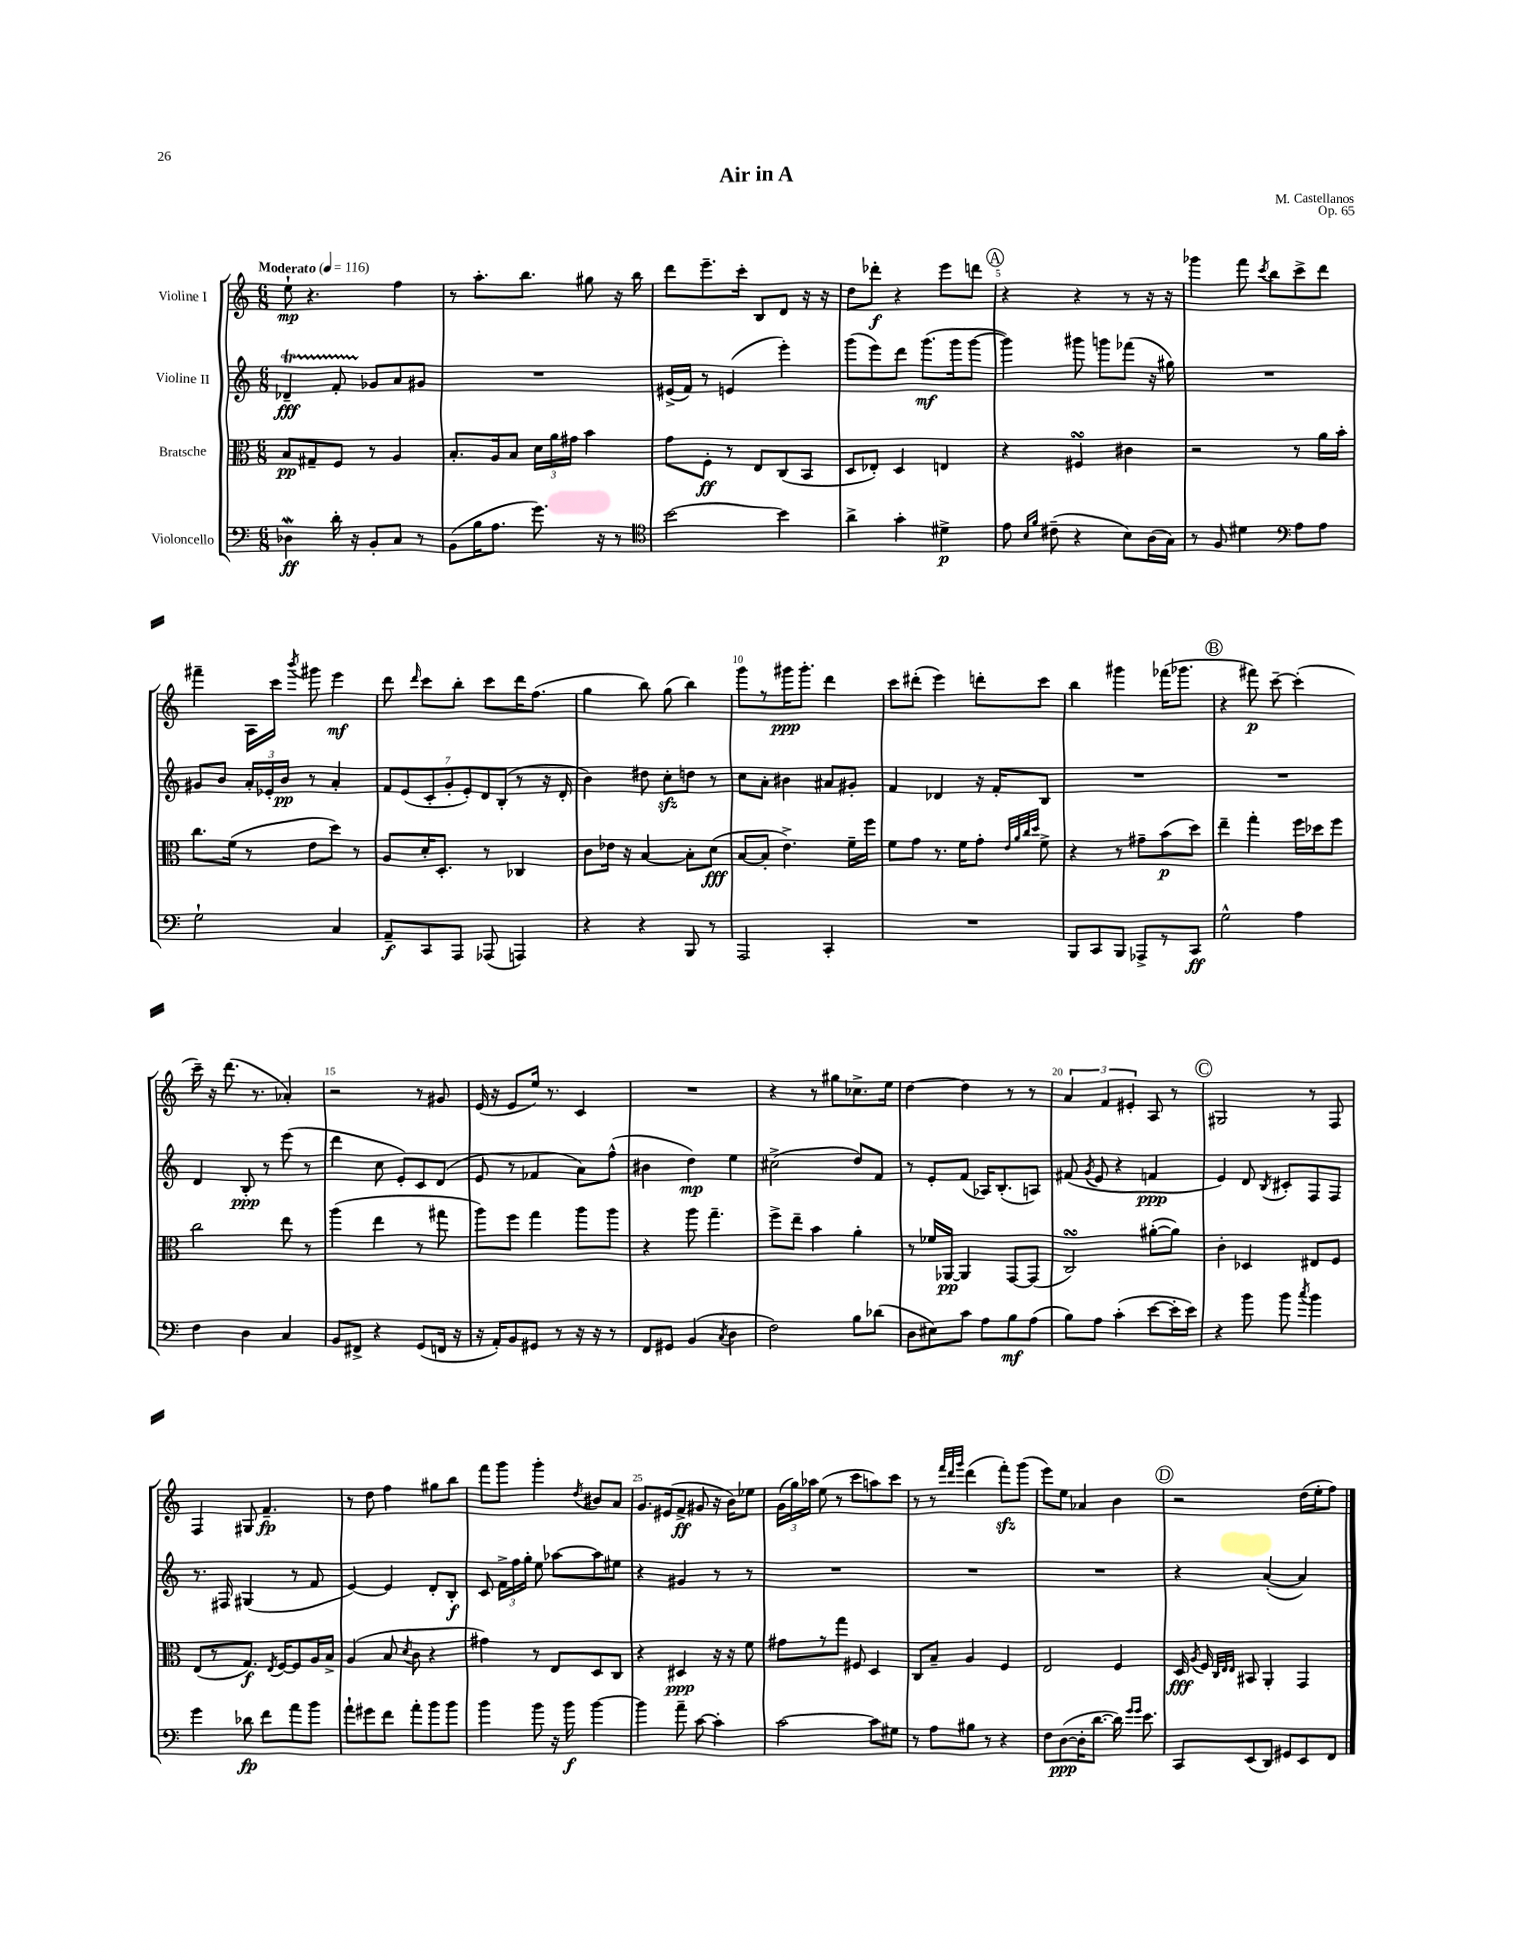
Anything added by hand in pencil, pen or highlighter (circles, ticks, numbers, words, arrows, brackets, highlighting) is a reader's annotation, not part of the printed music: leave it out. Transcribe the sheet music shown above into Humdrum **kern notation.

**kern	**dynam	**kern	**dynam	**kern	**dynam	**kern	**dynam
*part4	*part4	*part3	*part3	*part2	*part2	*part1	*part1
*staff4	*staff4	*staff3	*staff3	*staff2	*staff2	*staff1	*staff1
*I"Violoncello	*	*I"Bratsche	*	*I"Violine II	*	*I"Violine I	*
*clefF4	*	*clefC3	*	*clefG2	*	*clefG2	*
*k[]	*	*k[]	*	*k[]	*	*k[]	*
*M6/8	*	*M6/8	*	*M6/8	*	*M6/8	*
*MM116	*	*MM116	*	*MM116	*	*MM116	*
=1	=1	=1	=1	=1	=1	=1	=1
!	!	!	!	!	!	!LO:TX:a:B:t=Moderato	!
4D-Xw\	ff	8B/L	pp	4d-XT~/	fff	8ee`\	mp
.	.	8G#X~/	.	.	.	4.r	.
16d'\	.	8F/J	.	8fTTT'/	.	.	.
16r	.	.	.	.	.	.	.
8BB'/L	.	8r	.	8g-X/L	.	.	.
8C/J	.	4A/	.	8a/	.	4ff\	.
8r	.	.	.	8g#X/J	.	.	.
=2	=2	=2	=2	=2	=2	=2	=2
(8BB\L	.	8.B'/L	.	2.r	.	8r	.
16B\K	.	.	.	.	.	8.aa'\L	.
8.A\J	.	16A/k	.	.	.	.	.
.	.	8B/J	.	.	.	.	.
.	.	.	.	.	.	8.bb\J	.
8.g\)	.	24d\LL	.	.	.	.	.
.	.	24a\	.	.	.	.	.
.	.	24g#X\JJ	.	.	.	.	.
.	.	4b\	.	.	.	8gg#X\	.
16r	.	.	.	.	.	.	.
8r	.	.	.	.	.	16r	.
.	.	.	.	.	.	16bb\	.
=3	=3	=3	=3	=3	=3	=3	=3
*clefC4	*	*	*	*	*	*	*
[2b\	.	8g\L	.	(16e#X^/LL	.	8ddd\L	.
.	.	.	.	16f/JJ)	.	.	.
.	.	8F'\J	ff	8r	.	8.eee~\	.
.	.	8r	.	(4en/	.	.	.
.	.	.	.	.	.	16ccc'\Jk	.
.	.	8E/L	.	.	.	8B/L	.
4b\]	.	(8C/	.	4eee'\)	.	8d/J	.
.	.	8BB/J	.	.	.	16r	.
.	.	.	.	.	.	16r	.
=4	=4	=4	=4	=4	=4	=4	=4
4a^\	.	8D/L	.	(8ggg\L	.	8dd\L	.
.	.	8E-X'/J)	.	8eee\)	.	8ddd-X'\J	f
4g'\	.	4D/	.	8ddd\J	.	4r	.
.	.	.	.	(8.ggg\L	mf	.	.
4d#X^\	p	4En/	.	.	.	8eee\L	.
.	.	.	.	16ggg\k	.	.	.
.	.	.	.	[8ggg\J	.	8dddn\J	.
!!LO:REH:place=s1:t=A
=5	=5	=5	=5	=5	=5	=5	=5
8e\	.	4r	.	4ggg\])	.	4r	.
16qqB/LL	.	.	.	.	.	.	.
16qqf/JJ	.	.	.	.	.	.	.
(8c#X~\	.	.	.	.	.	.	.
4r	.	4F#XsSsS/	.	8ggg#X\	.	4r	.
.	.	.	.	8gggn\L	.	.	.
8B\L)	.	4c#X\	.	(8fff-X\J	.	8r	.
(16A\L	.	.	.	16r	.	16r	.
16G\JJ)	.	.	.	16gg#X\)	.	16r	.
=6	=6	=6	=6	=6	=6	=6	=6
8r	.	2r	.	2.r	.	4ggg-X\	.
8F/	.	.	.	.	.	.	.
4d#X\	.	.	.	.	.	8fff\	.
.	.	.	.	.	.	8qccc/	.
.	.	.	.	.	.	8bb\L	.
*clefF4	*	*	*	*	*	*	*
8A\L	.	8r	.	.	.	8ccc^\	.
8A\J	.	16a\LL	.	.	.	8ddd\J	.
.	.	16b'\JJ	.	.	.	.	.
!!LO:LB:g=z
=7	=7	=7	=7	=7	=7	=7	=7
2G`\	.	8.cc\L	.	8g#X/L	.	4fff#X~\	.
.	.	.	.	8b/J	.	.	.
.	.	(16f\Jk	.	.	.	.	.
.	.	8r	.	24a'/LL	.	16A\LL	.
.	.	.	.	24e-X'/	.	.	.
.	.	.	.	.	.	16ccc\JJ	.
.	.	.	.	24b/JJ	pp	.	.
.	.	.	.	.	.	8qbbb/	.
.	.	8e\L	.	8r	.	8ggg#X\	.
4C/	.	8dd\J)	.	4a'/	.	4eee\	mf
.	.	8r	.	.	.	.	.
=8	=8	=8	=8	=8	=8	=8	=8
8AA~/L	f	8A/L	.	14f/L	.	8ddd\	.
.	.	.	.	(14e/	.	.	.
.	.	.	.	.	.	16qqddd/	.
8CC/	.	16d'/K	.	.	.	8ccc\L	.
.	.	.	.	14c'/	.	.	.
.	.	8.D'/J	.	.	.	.	.
.	.	.	.	14g'/	.	.	.
8AAA/J	.	.	.	.	.	8bb'\J	.
.	.	.	.	14e'/)	.	.	.
.	.	.	.	14d/	.	.	.
(8AAA-X/	.	8r	.	.	.	8ccc\L	.
.	.	.	.	(14B'/J	.	.	.
4AAAn/)	.	4C-X/	.	8r	.	16ddd\K	.
.	.	.	.	.	.	(8.ff\J	.
.	.	.	.	16r	.	.	.
.	.	.	.	16d'/	.	.	.
=9	=9	=9	=9	=9	=9	=9	=9
4r	.	8c\L	.	4b\)	.	4gg\	.
.	.	16e-X\Jk	.	.	.	.	.
.	.	16r	.	.	.	.	.
4r	.	[4B/	.	8dd#X\	.	8bb\)	.
.	.	.	.	8cczz'\L	.	(8gg\	.
8BBB/	.	8B'\L]	.	8ddn\J	.	4bb\)	.
8r	.	(8d\J	fff	8r	.	.	.
=10	=10	=10	=10	=10	=10	=10	=10
2AAA/	.	[8B/L	.	8cc\L	.	8ggg\L	.
.	.	8B'/J]	.	8a'\J	.	8r	.
.	.	4.e^\)	.	4b#X\	.	16ggg#X\K	ppp
.	.	.	.	.	.	8.ggg#'\J	.
4CC'/	.	.	.	8a#X/L	.	4ddd\	.
.	.	16f~\LL	.	8g#X'/J	.	.	.
.	.	16ff\JJ	.	.	.	.	.
=11	=11	=11	=11	=11	=11	=11	=11
2.r	.	8f\L	.	4f/	.	8ccc\L	.
.	.	8g\J	.	.	.	(8ddd#X'\J	.
.	.	8.r	.	4d-X/	.	4eee\)	.
.	.	16f\KL	.	.	.	.	.
.	.	8g'\J	.	16r	.	8dddn'\L	.
.	.	.	.	16f'/KL	.	.	.
.	.	32qqe/LLL	.	.	.	.	.
.	.	32qqa/	.	.	.	.	.
.	.	32qqcc/	.	.	.	.	.
.	.	32qqdd/JJJ	.	.	.	.	.
.	.	8f^\	.	8B/J	.	8ccc\J	.
=12	=12	=12	=12	=12	=12	=12	=12
8BBB/L	.	4r	.	2.r	.	4bb\	.
8CC/	.	.	.	.	.	.	.
8BBB/J	.	8r	.	.	.	4ggg#X\	.
8AAA-X^/L	.	8g#X~\L	.	.	.	.	.
8r	.	(8b\	p	.	.	(16fff-X\KL	.
.	.	.	.	.	.	8.ggg-X\J	.
8CC/J	ff	8dd\J)	.	.	.	.	.
!!LO:REH:place=s1:t=B
=13	=13	=13	=13	=13	=13	=13	=13
2G^^\	.	4ee~\	.	2.r	.	4r	.
.	.	4gg'\	.	.	.	8fff#X\)	p
.	.	.	.	.	.	[8ccc~\	.
4A\	.	16ff\LL	.	.	.	(4ccc'\]	.
.	.	16dd-X\J	.	.	.	.	.
.	.	8ff\J	.	.	.	.	.
!!LO:LB:g=z
=14	=14	=14	=14	=14	=14	=14	=14
4F\	.	2cc\	.	4d/	.	16ccc~\)	.
.	.	.	.	.	.	16r	.
.	.	.	.	.	.	(8.ddd\	.
4D\	.	.	.	8B'/	ppp	.	.
.	.	.	.	.	.	8.r	.
.	.	.	.	8r	.	.	.
4C/	.	8ee\	.	(8eee\	.	4a-X'/)	.
.	.	8r	.	8r	.	.	.
=15	=15	=15	=15	=15	=15	=15	=15
8BB/L	.	(4aa\	.	4ddd\	.	2r	.
8FF#X^/J	.	.	.	.	.	.	.
4r	.	4ee\	.	8cc\	.	.	.
.	.	.	.	8e'/L)	.	.	.
(8GG/L	.	8r	.	8c/	.	8r	.
16FFn/Jk	.	8gg#X\	.	(8d/J	.	8g#X/	.
16r	.	.	.	.	.	.	.
=16	=16	=16	=16	=16	=16	=16	=16
16r	.	8aa\L)	.	8e/	.	(16e/	.
16AA'/KL)	.	.	.	.	.	16r	.
8BB/	.	8ff\J	.	8r	.	8e/L	.
8GG#X/J	.	4gg\	.	4f-X/	.	16ee/Jk)	.
.	.	.	.	.	.	8.r	.
8r	.	.	.	.	.	.	.
16r	.	8aa\L	.	8a\L)	.	4c/	.
16r	.	.	.	.	.	.	.
8r	.	8aa\J	.	(8ff^^\J	.	.	.
=17	=17	=17	=17	=17	=17	=17	=17
8FF/L	.	4r	.	4b#X\	.	2.r	.
8GG#X/J	.	.	.	.	.	.	.
(4BB/	.	8aa\	.	4dd\)	mp	.	.
.	.	4.gg~\	.	.	.	.	.
8qC/	.	.	.	.	.	.	.
4D\	.	.	.	4ee\	.	.	.
=18	=18	=18	=18	=18	=18	=18	=18
2F\)	.	8ff^\L	.	(2cc#X^\	.	4r	.
.	.	8ee~\J	.	.	.	.	.
.	.	4b\	.	.	.	8r	.
.	.	.	.	.	.	8gg#X\L	.
8B\L	.	4a'\	.	8dd/L)	.	8.cc-X^\	.
(8d-X\J	.	.	.	8f/J	.	.	.
.	.	.	.	.	.	16ee\Jk	.
=19	=19	=19	=19	=19	=19	=19	=19
8D\L	.	8r	.	8r	.	[4dd\	.
8E#X\)	.	16f-X/LL	.	8e'/L	.	.	.
.	.	[16AA-X/JJ	pp	.	.	.	.
8c\J	.	4AA-/]	.	(8f/J	.	4dd\]	.
8A\L	.	.	.	16A-X/KL)	.	.	.
.	.	.	.	(8.B'/	.	.	.
8B\	mf	[8GG/L	.	.	.	8r	.
(8A\J	.	(8GG/J]	.	8An/J)	.	8r	.
=20	=20	=20	=20	=20	=20	=20	=20
8B\L)	.	2CsSSs/)	.	(8f#X/	.	6a/	.
.	.	.	.	8qg/	.	.	.
8A\J	.	.	.	8e/	.	.	.
.	.	.	.	.	.	6f/	.
(4c'\	.	.	.	4r	.	.	.
.	.	.	.	.	.	6e#X'/	.
[8e\L	.	([8a#X'\L	.	4fn/	ppp	8A/	.
16e'\L]	.	8a#\J])	.	.	.	8r	.
16e\JJ)	.	.	.	.	.	.	.
!!LO:REH:place=s1:t=C
=21	=21	=21	=21	=21	=21	=21	=21
4r	.	4c'\	.	4e/)	.	2G#X/	.
8b\	.	4D-X/	.	8d/	.	.	.
.	.	.	.	8qB/	.	.	.
8b\	.	.	.	8c#X'/L	.	.	.
8qcc/	.	.	.	.	.	.	.
4b\	.	8E#X/L	.	8F/	.	8r	.
.	.	8F/J	.	8F/J	.	8F/	.
!!LO:LB:g=z
=22	=22	=22	=22	=22	=22	=22	=22
4g\	.	(8E/L	.	8.r	.	4F/	.
.	.	8r	.	.	.	.	.
.	.	.	.	16F#X/	.	.	.
8d-X\	fp	8.G/J)	f	(4G#X/	.	8G#X/	.
8f\L	.	.	.	.	.	4.f~/	fp
.	.	8qE/	.	.	.	.	.
.	.	[16F/KL	.	.	.	.	.
8a\	.	8F/]	.	8r	.	.	.
8b\J	.	16A/L	.	8f/	.	.	.
.	.	16B^/JJ	.	.	.	.	.
=23	=23	=23	=23	=23	=23	=23	=23
8a`\L	.	(4A/	.	[4e/)	.	8r	.
8g#X\	.	.	.	.	.	8dd\	.
8f\J	.	8B/	.	4e/]	.	4ff\	.
.	.	8qd/	.	.	.	.	.
8a'\L	.	8c\	.	.	.	.	.
8b\	.	4r	.	8d'/L	.	8gg#X\L	.
8b\J	.	.	.	8B'/J	f	8bb\J	.
=24	=24	=24	=24	=24	=24	=24	=24
4b\	.	4g#X\)	.	8c/	.	8fff\L	.
.	.	.	.	24f^\LL	.	8ggg\J	.
.	.	.	.	24ff\	.	.	.
.	.	.	.	24gg'\JJ	.	.	.
8b\	.	8r	.	8ee\	.	4ggg'\	.
16r	.	8E/L	.	[8aa-X\L	.	.	.
16b\	f	.	.	.	.	.	.
.	.	.	.	.	.	8qdd/	.
[4b\	.	8D/	.	8aa-\]	.	8b#X/L	.
.	.	8C/J	.	8ee#X\J	.	8a/J	.
=25	=25	=25	=25	=25	=25	=25	=25
4b\]	.	4r	.	4r	.	8.g/L	.
.	.	.	.	.	.	(16e#X/k	.
8a~\	.	4D#X/	ppp	4g#X/	.	8f^/J	ff
[8c\	.	.	.	.	.	8g#X/	.
4c'\]	.	16r	.	8r	.	16r	.
.	.	16r	.	.	.	16b\KL)	.
.	.	8f\	.	8r	.	8ee-X\J	.
=26	=26	=26	=26	=26	=26	=26	=26
[2c\	.	8g#X\L	.	2.r	.	(24g\LL	.
.	.	.	.	.	.	24gg\)	.
.	.	.	.	.	.	24aa-X\JJ	.
.	.	8r	.	.	.	(8ee\	.
.	.	8gg\J	.	.	.	8r	.
.	.	8F#X/	.	.	.	8ccc\L	.
8c\L]	.	4D/	.	.	.	8aan\)	.
8G#X\J	.	.	.	.	.	8ccc\J	.
=27	=27	=27	=27	=27	=27	=27	=27
8r	.	8C/L	.	2.r	.	8r	.
8A\L	.	8B~/J	.	.	.	8r	.
.	.	.	.	.	.	32qqfff/LLL	.
.	.	.	.	.	.	32qqddd/	.
.	.	.	.	.	.	32qqggg/JJJ	.
8B#X\J	.	4A/	.	.	.	(4ddd\	.
8r	.	.	.	.	.	.	.
4r	.	4F/	.	.	.	8fffzz'\L)	.
.	.	.	.	.	.	(8ggg\J	.
=28	=28	=28	=28	=28	=28	=28	=28
8F\L	.	2E/	.	2.r	.	8eee\L)	.
([8D\	ppp	.	.	.	.	8ee\J	.
16D'\K]	.	.	.	.	.	4a-X/	.
[8.d\J	.	.	.	.	.	.	.
16d\])	.	4F/	.	.	.	4b\	.
16qqg/LL	.	.	.	.	.	.	.
16qqg/JJ	.	.	.	.	.	.	.
8.e\	.	.	.	.	.	.	.
!!LO:REH:place=s1:t=D
=29	=29	=29	=29	=29	=29	=29	=29
8CC/L	.	16D/	fff	4r	.	2r	.
.	.	8qA/	.	.	.	.	.
.	.	16F/	.	.	.	.	.
.	.	32qqC/LLL	.	.	.	.	.
.	.	32qqE/	.	.	.	.	.
.	.	32qqE/JJJ	.	.	.	.	.
(8EE/	.	8BB#X/	.	.	.	.	.
8DD/J)	.	4AA'/	.	([4a'/	.	.	.
8GG#X/L	.	.	.	.	.	.	.
8EE/	.	4GG/	.	4a/])	.	(16dd\LL	.
.	.	.	.	.	.	16ee'\J	.
8FF/J	.	.	.	.	.	8ff\J)	.
==	==	==	==	==	==	==	==
*-	*-	*-	*-	*-	*-	*-	*-
